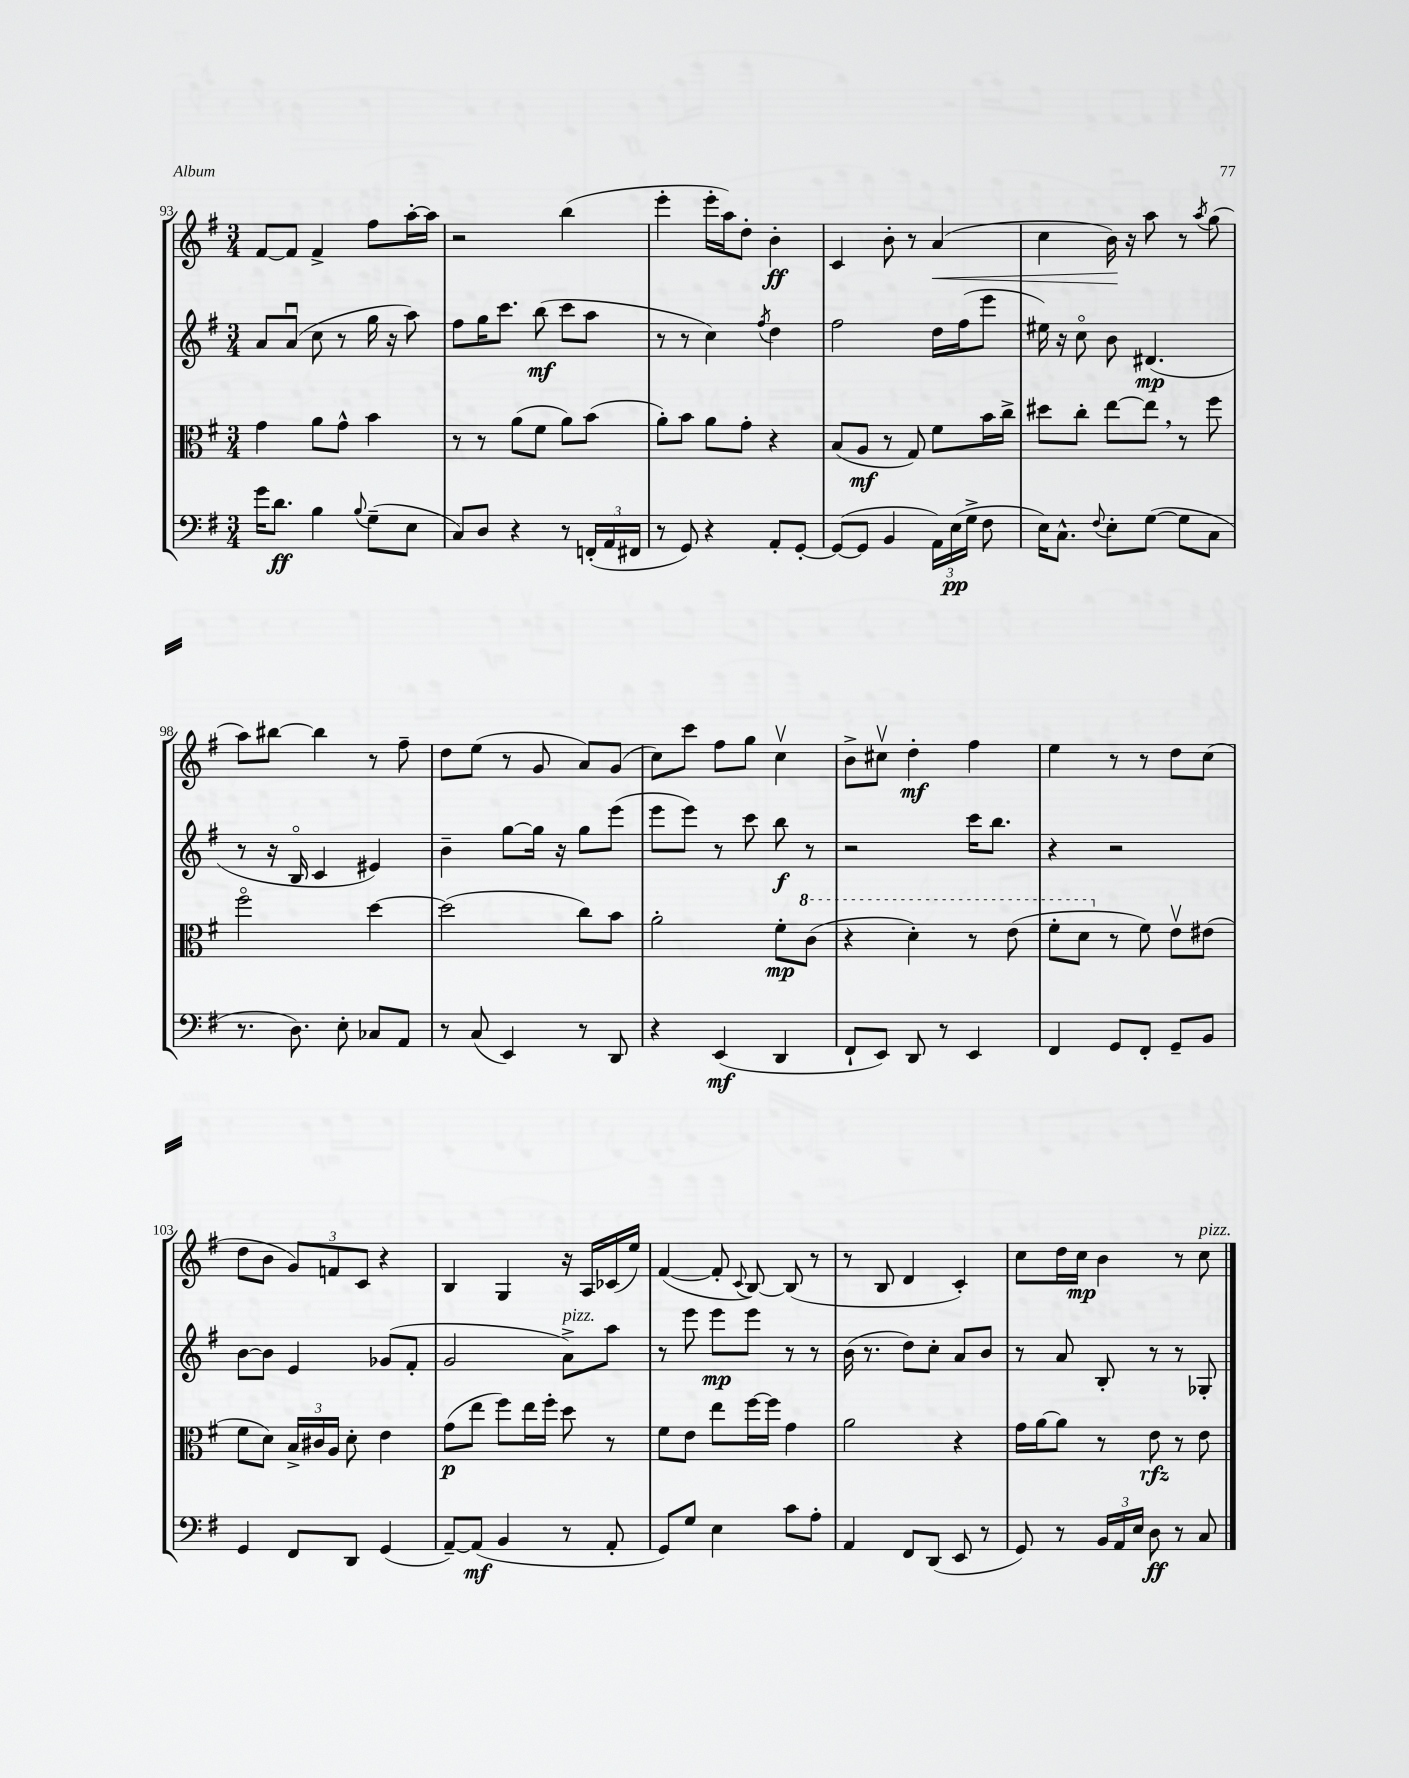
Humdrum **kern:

**kern	**dynam	**kern	**dynam	**kern	**dynam	**kern	**dynam
*part4	*part4	*part3	*part3	*part2	*part2	*part1	*part1
*staff4	*staff4	*staff3	*staff3	*staff2	*staff2	*staff1	*staff1
*clefF4	*	*clefC3	*	*clefG2	*	*clefG2	*
*k[f#]	*	*k[f#]	*	*k[f#]	*	*k[f#]	*
*M3/4	*	*M3/4	*	*M3/4	*	*M3/4	*
=93	=93	=93	=93	=93	=93	=93	=93
16g\KL	.	4g\	.	8a/L	.	[8f#/L	.
8.d\J	ff	.	.	.	.	.	.
.	.	.	.	(8au/J	.	8f#/J]	.
4B\	.	8a\L	.	8cc\	.	4f#^/	.
.	.	8g^^\J	.	8r	.	.	.
8qqB/	.	.	.	.	.	.	.
(8G~\L	.	4b\	.	16gg\	.	8ff#\L	.
.	.	.	.	16r	.	.	.
8E\J	.	.	.	8aa\)	.	[16aa'\L	.
.	.	.	.	.	.	16aa\JJ]	.
=94	=94	=94	=94	=94	=94	=94	=94
8C/L)	.	8r	.	8ff#\L	.	2r	.
8D/J	.	8r	.	16gg\K	.	.	.
.	.	.	.	8.ccc\J	.	.	.
4r	.	(8a\L	.	.	.	.	.
.	.	8f#\J	.	(8bb\	mf	.	.
8r	.	8a\L)	.	8ccc\L	.	(4bb\	.
(24FFn'/LL	.	(8b\J	.	8aa\J	.	.	.
24AA/	.	.	.	.	.	.	.
24FF#X/JJ	.	.	.	.	.	.	.
=95	=95	=95	=95	=95	=95	=95	=95
8r	.	8a'\L)	.	8r	.	4eee'\	.
8GG/)	.	8b\J	.	8r	.	.	.
4r	.	8a\L	.	4cc\)	.	16eee'\LL	.
.	.	.	.	.	.	16aa\J)	.
.	.	8g'\J	.	.	.	8dd'\J	.
.	.	.	.	8qff#/	.	.	.
8AA'/L	.	4r	.	4dd\	.	4b'\	ff
[8GG'/J	.	.	.	.	.	.	.
=96	=96	=96	=96	=96	=96	=96	=96
(8GG/L_	.	(8B/L	.	2ff#\	.	4c/	.
8GG/J]	.	8A/J	mf	.	.	.	.
4BB/	.	8r	.	.	.	8b'\	.
.	.	8G/)	.	.	.	8r	.
!	!	!	!	!	!	!	!LO:HP:b
24AA\LL)	.	8f#\L	.	16dd\LL	.	(4a/	<
(24E\	pp	.	.	.	.	.	.
.	.	.	.	(16ff#\J	.	.	.
24G^\JJ	.	.	.	.	.	.	.
8F#\	.	16b\L	.	8eee\J	.	.	.
.	.	16cc^\JJ	.	.	.	.	.
=97	=97	=97	=97	=97	=97	=97	=97
16E\KL)	.	8dd#X\L	.	16ee#X\)	.	4cc\	.
8.C^^\J	.	.	.	16r	.	.	.
.	.	8cc'\J	.	8cc\	.	.	.
8qqF#/	.	.	.	.	.	.	.
8E'\L	.	[8ee\L	.	8b\	.	16b\)	.
.	.	.	.	.	.	16r	[
([8G\J	.	8ee,\J]	.	(4.d#X/	mp	8aa\	.
8G\L]	.	8r	.	.	.	8r	.
.	.	.	.	.	.	8qaa/	.
8C\J	.	8ff#\	.	.	.	(8gg\	.
!!LO:LB:g=z
=98	=98	=98	=98	=98	=98	=98	=98
8.r	.	2ff#\	.	8r	.	8aa\L)	.
.	.	.	.	16r	.	[8bb#X\J	.
8.D\)	.	.	.	16B/	.	.	.
.	.	.	.	4c/	.	4bb#\]	.
8E'\	.	.	.	.	.	.	.
8C-X/L	.	[4dd\	.	4e#X/)	.	8r	.
8AA/J	.	.	.	.	.	8ff#~\	.
=99	=99	=99	=99	=99	=99	=99	=99
8r	.	(2dd\]	.	4b~\	.	8dd\L	.
(8C/	.	.	.	.	.	(8ee\J	.
4EE/)	.	.	.	[8gg\L	.	8r	.
.	.	.	.	16gg\Jk]	.	8g/	.
.	.	.	.	16r	.	.	.
8r	.	8cc\L)	.	8gg\L	.	8a/L)	.
8DD/	.	8b\J	.	(8eee\J	.	(8g/J	.
=100	=100	=100	=100	=100	=100	=100	=100
4r	.	2a'\	.	8eee\L	.	8cc\L)	.
.	.	.	.	8eee\J)	.	8ccc\J	.
(4EE/	mf	.	.	8r	.	8ff#\L	.
.	.	.	.	8ccc\	.	8gg\J	.
4DD/	.	8f#'\L	mp	8bb\	f	4ccv\	.
*	*	*8va	*	*	*	*	*
.	.	(8cc\J	.	8r	.	.	.
=101	=101	=101	=101	=101	=101	=101	=101
8FF#`/L	.	4r	.	2r	.	8b^\L	.
8EE/J)	.	.	.	.	.	8cc#Xv\J	.
8DD/	.	4dd'\)	.	.	.	4dd'\	mf
8r	.	.	.	.	.	.	.
4EE/	.	8r	.	16ccc\KL	.	4ff#\	.
.	.	.	.	8.bb\J	.	.	.
.	.	(8ee\	.	.	.	.	.
=102	=102	=102	=102	=102	=102	=102	=102
4FF#/	.	8ff#'\L	.	4r	.	4ee\	.
.	.	8dd\J	.	.	.	.	.
*	*	*X8va	*	*	*	*	*
8GG/L	.	8r	.	2r	.	8r	.
8FF#'/J	.	8f#\)	.	.	.	8r	.
8GG~/L	.	8ev\L	.	.	.	8dd\L	.
8BB/J	.	(8e#X\J	.	.	.	(8cc\J	.
!!LO:LB:g=z
=103	=103	=103	=103	=103	=103	=103	=103
4GG/	.	8f#\L	.	[8b\L	.	8dd\L	.
.	.	8d\J)	.	8b\J]	.	8b\J	.
8FF#/L	.	24B^/LL	.	4e/	.	12g/L)	.
.	.	24c#X/	.	.	.	.	.
.	.	24A/JJ	.	.	.	12fn/	.
8DD/J	.	8d'\	.	.	.	.	.
.	.	.	.	.	.	12c/J	.
(4GG/	.	4e\	.	(8g-X/L	.	4r	.
.	.	.	.	8f#'/J	.	.	.
=104	=104	=104	=104	=104	=104	=104	=104
[8AA~/L)	.	(8g\L	p	2g/	.	4B/	.
(8AA/J]	mf	8ee\J	.	.	.	.	.
4BB/	.	8ff#\L)	.	.	.	4G/	.
.	.	16ee\L	.	.	.	.	.
.	.	16ff#'\JJ	.	.	.	.	.
!	!	!	!	!LO:TX:a:i:t=pizz.	!	!	!
8r	.	8dd\	.	8a^\L)	.	16r	.
.	.	.	.	.	.	16A/LL	.
8AA'/	.	8r	.	8aa\J	.	(16c-X/	.
.	.	.	.	.	.	16ee/JJ)	.
=105	=105	=105	=105	=105	=105	=105	=105
8GG/L)	.	8f#\L	.	8r	.	([4f#/	.
8G/J	.	8e\J	.	8eee\	.	.	.
4E\	.	8ee\L	.	8eee\L	mp	8f#'/]	.
.	.	.	.	.	.	8qqc/	.
.	.	[16ff#\L	.	8eee\J	.	[8B/)	.
.	.	16ff#\JJ]	.	.	.	.	.
8c\L	.	4g\	.	8r	.	(8B/]	.
8A'\J	.	.	.	8r	.	8r	.
=106	=106	=106	=106	=106	=106	=106	=106
4AA/	.	2a\	.	(16b\	.	8r	.
.	.	.	.	8.r	.	.	.
.	.	.	.	.	.	8B/	.
8FF#/L	.	.	.	8dd\L)	.	4d/	.
(8DD/J	.	.	.	8cc'\J	.	.	.
8EE/	.	4r	.	8a/L	.	4c'/)	.
8r	.	.	.	8b/J	.	.	.
=107	=107	=107	=107	=107	=107	=107	=107
8GG/)	.	16g\LL	.	8r	.	8cc\L	.
.	.	[16a\J	.	.	.	.	.
8r	.	8a\J]	.	8a/	.	16dd\L	.
.	.	.	.	.	.	16cc\JJ	mp
24BB/LL	.	8r	.	8B'/	.	4b\	.
24AA/	.	.	.	.	.	.	.
24E/JJ	.	.	.	.	.	.	.
8D\	ff	8e\	rfz	8r	.	.	.
8r	.	8r	.	8r	.	8r	.
!	!	!	!	!	!	!LO:TX:a:i:t=pizz.	!
8C/	.	8e\	.	8G-X'/	.	8cc\	.
==	==	==	==	==	==	==	==
*-	*-	*-	*-	*-	*-	*-	*-
